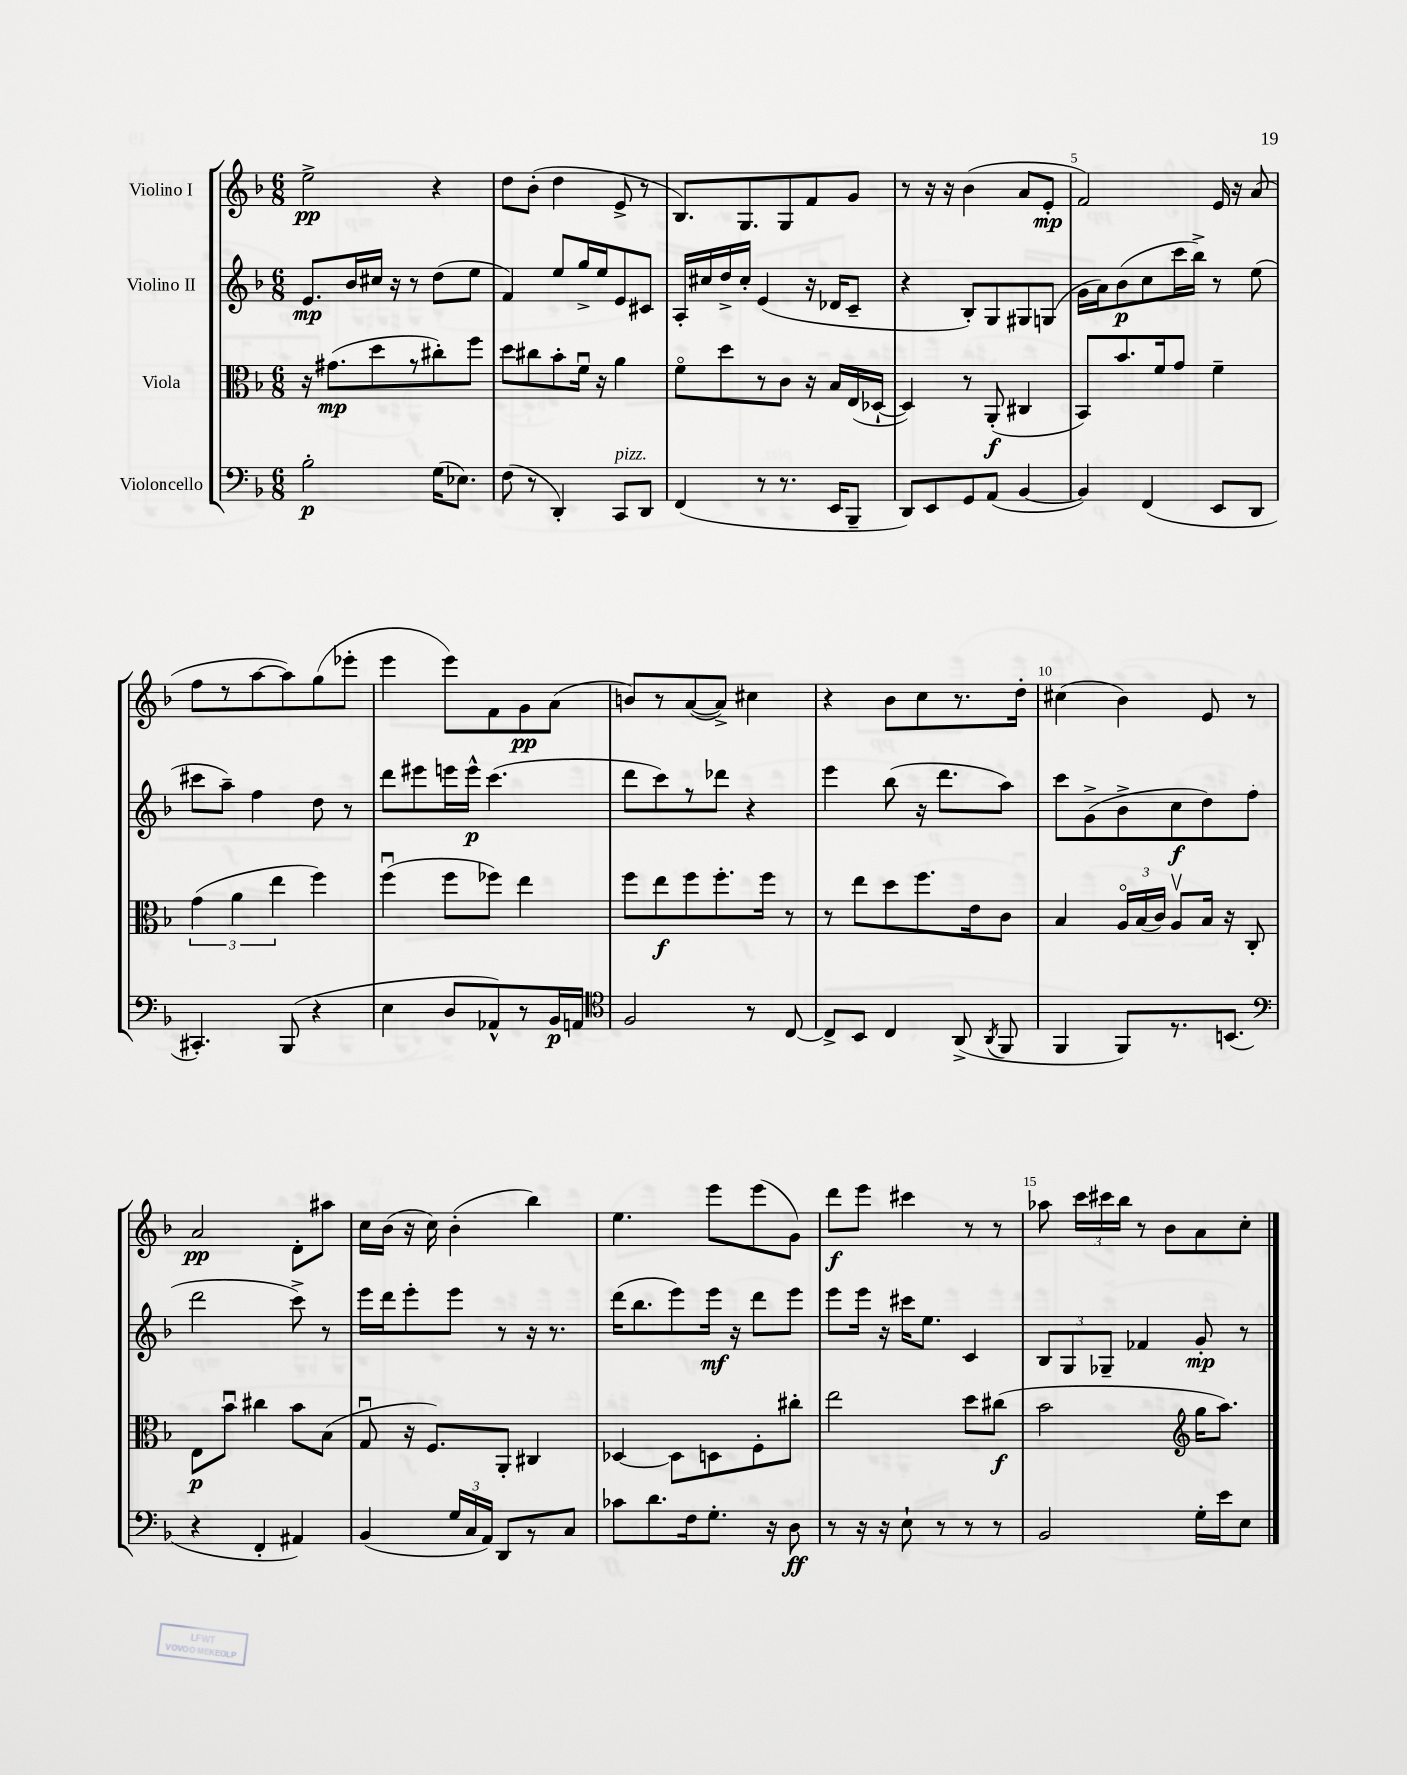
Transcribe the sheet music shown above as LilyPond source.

<<
\new StaffGroup <<
\new Staff = "s0" \with { instrumentName = "Violino I" } {
    \clef treble \key f \major \numericTimeSignature \time 6/8
    \autoBeamOff e''2->\pp r4 |
    d''8[ bes'8]-.( d''4 e'8-> r8 |
    bes8.[) g8. g8 f'8 g'8] |
    r8 r16 r16 bes'4( a'8[ e'8]-.\mp |
    f'2) e'16 r16 a'8( |
    f''8[ r8 a''8~ a''8) g''8( ees'''8]-. |
    e'''4 e'''8[) f'8 g'8\pp a'8]( |
    b'8[) r8 a'8~( a'8]->) cis''4 |
    r4 bes'8[ c''8 r8. d''16]-. |
    cis''4( bes'4) e'8 r8 |
    a'2\pp d'8[-. ais''8] |
    c''16[ bes'16]( r16 c''16) bes'4-.( bes''4) |
    e''4. e'''8[ e'''8( g'8]) |
    d'''8[\f e'''8] cis'''4 r8 r8 |
    aes''8 \tuplet 3/2 { c'''16[ cis'''16 bes''16] } r8 bes'8[ a'8 c''8]-. \bar "|." |
}
\new Staff = "s1" \with { instrumentName = "Violino II" } {
    \clef treble \key f \major \numericTimeSignature \time 6/8
    \autoBeamOff e'8.[\mp bes'16 cis''16] r16 r8 d''8[( e''8] |
    f'4) e''8[ g''16-> e''16 e'8 cis'8] |
    a16[-. cis''16 d''16-> cis''16]-. e'4( r16 des'16[ c'8]-- |
    r4 bes8[-.) g8 gis8 g8]( |
    g'16[ a'16) bes'8\p( c''8 c'''16 bes''16]->) r8 e''8( |
    cis'''8[ a''8]--) f''4 d''8 r8 |
    d'''8[ eis'''8 e'''16 e'''16]-^\p c'''4.( |
    d'''8[ c'''8) r8 des'''8] r4 |
    e'''4 bes''8( r16 d'''8.[ a''8]) |
    c'''8[ g'8->( bes'8-> c''8\f d''8) f''8]( |
    d'''2 c'''8->) r8 |
    e'''16[ d'''16 e'''8-. e'''8] r8 r16 r8. |
    d'''16[( bes''8. e'''8) e'''16]\mf r16 d'''8[ e'''8] |
    e'''8[ e'''16] r16 cis'''16[ e''8.] c'4 |
    \tuplet 3/2 { bes8[ g8 ges8]-- } fes'4 g'8-.\mp r8 \bar "|." |
}
\new Staff = "s2" \with { instrumentName = "Viola" } {
    \clef alto \key f \major \numericTimeSignature \time 6/8
    \autoBeamOff r16 gis'8.[\mp( d''8 r8 cis''8-.) f''8] |
    d''8[ cis''8 bes'8-. f'16]\downbow r16 a'4 |
    f'8[\flageolet d''8 r8 c'8] r16 bes16[ e16( des16]~-! |
    des4) r8 a,8-.\f( cis4 |
    bes,8[) bes'8. f'16 g'8] f'4-- |
    \tuplet 3/2 { g'4( a'4 e''4 } f''4) |
    f''4\downbow( f''8[ fes''8]) e''4 |
    f''8[ e''8\f f''8 f''8.-. f''16] r8 |
    r8 e''8[ d''8 f''8. e'16 c'8] |
    bes4 \tuplet 3/2 { a16[\flageolet bes16( c'16]) } a8[\upbow bes16] r16 c8-. |
    e8[\p bes'8]\downbow cis''4 bes'8[ bes8]( |
    g8\downbow r16 f8.[) a,8]-. cis4 |
    des4~ des8[ d8 f8-. cis''8]-. |
    e''2 d''8[ cis''8]\f( |
    bes'2 \clef treble g''16[ a''8.]) \bar "|." |
}
\new Staff = "s3" \with { instrumentName = "Violoncello" } {
    \clef bass \key f \major \numericTimeSignature \time 6/8
    \autoBeamOff bes2-.\p g16[( ees8.]) |
    f8( r8 d,4-.) c,8[^\markup { \italic "pizz." } d,8] |
    f,4( r8 r8. e,16[ bes,,8]-- |
    d,8[) e,8 g,8 a,8]( bes,4~ |
    bes,4) f,4( e,8[ d,8] |
    cis,4.-.) bes,,8( r4 |
    e4 d8[ aes,8-^) r8 bes,16\p a,16] |
    \clef tenor f2 r8 c8~ |
    c8[-> bes,8] c4 a,8->( \acciaccatura { a,8 } f,8 |
    f,4 f,8[) r8. b,8.]( |
    \clef bass r4 f,4-. ais,4) |
    bes,4( \tuplet 3/2 { g16[ c16 a,16]) } d,8[ r8 c8] |
    ces'8[ d'8. f16 g8.]-. r16 d8\ff |
    r8 r16 r16 e8-! r8 r8 r8 |
    bes,2 g16[-. e'16 e8] \bar "|." |
}
>>
>>
\layout { \context { \Score \override BarNumber.break-visibility = ##(#f #t #t) barNumberVisibility = #(every-nth-bar-number-visible 5) } }
